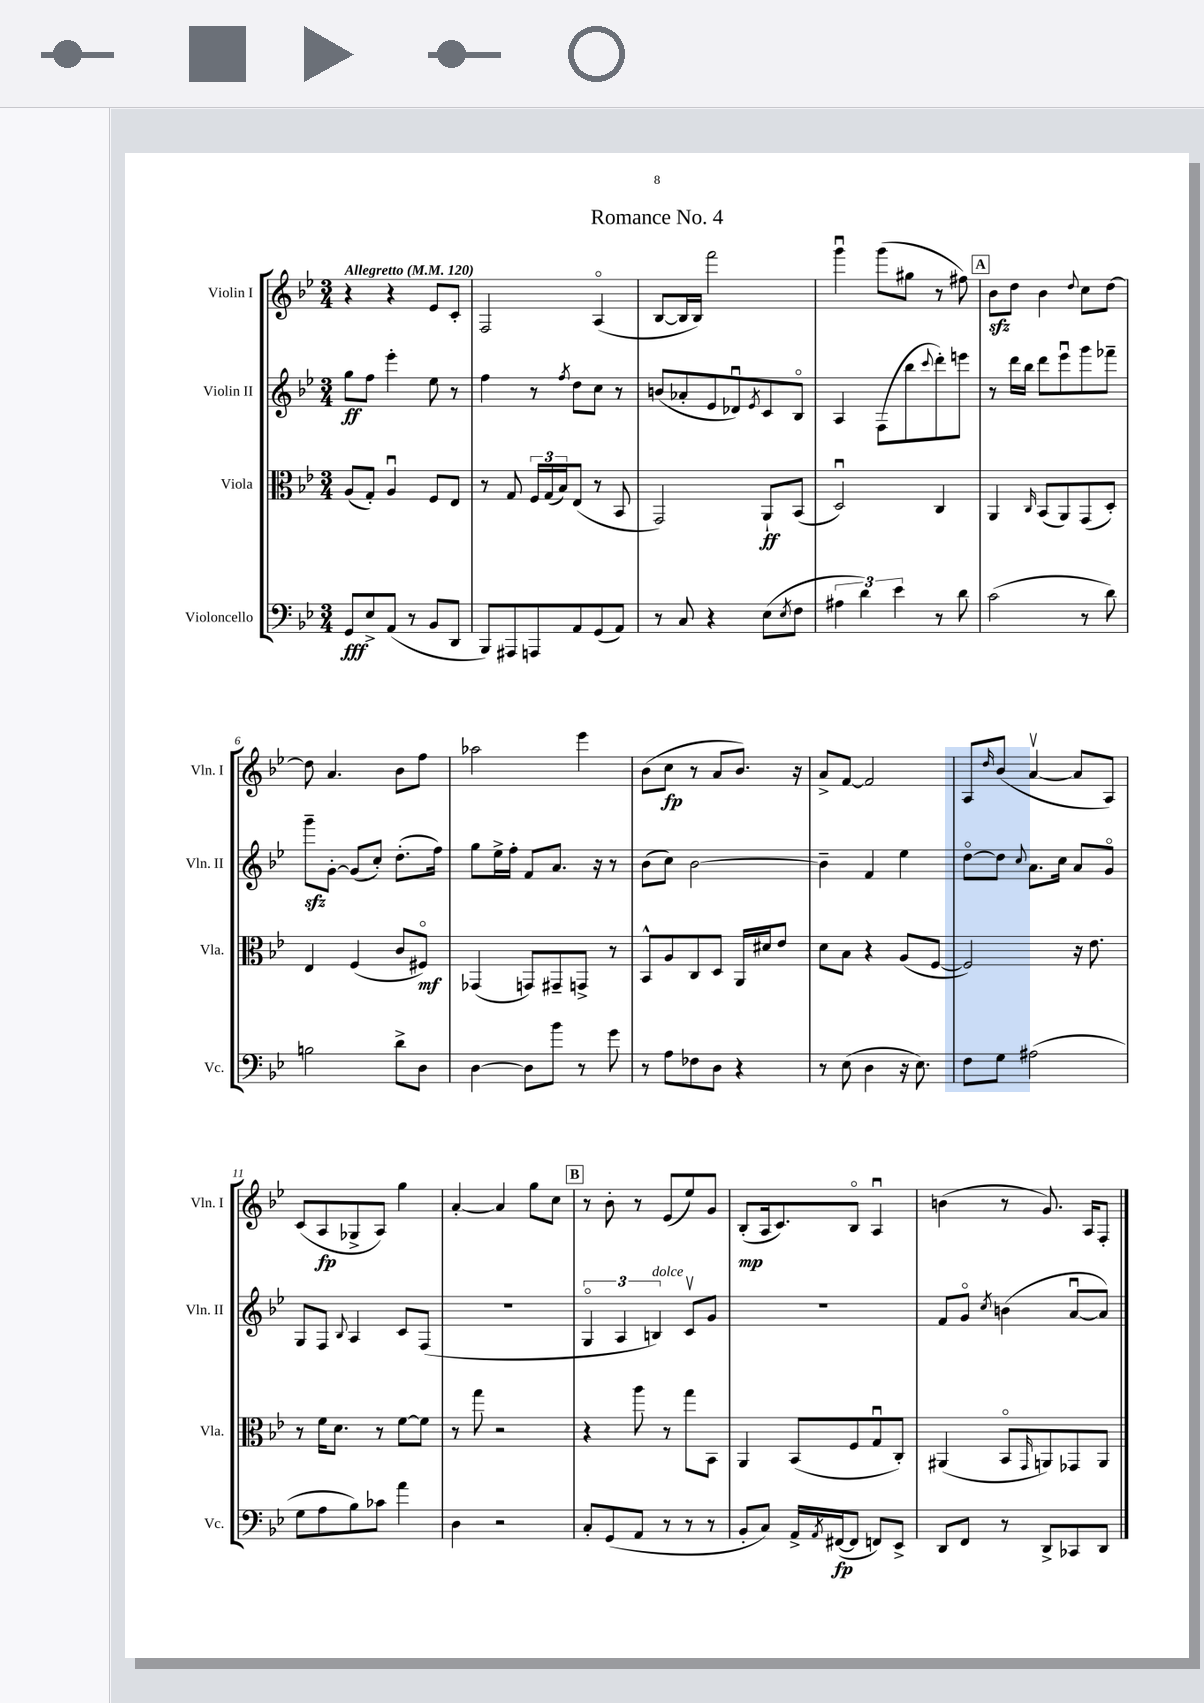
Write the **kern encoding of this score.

**kern	**kern	**kern	**kern
*staff4	*staff3	*staff2	*staff1
*clefF4	*clefC3	*clefG2	*clefG2
*k[b-e-]	*k[b-e-]	*k[b-e-]	*k[b-e-]
*M3/4	*M3/4	*M3/4	*M3/4
*MM120	*MM120	*MM120	*MM120
8GG/L	(8A/L	8gg\L	4r
8E-^/	8G'/J)	8ff\J	.
(8AA/J	4Au/	4eee-'\	4r
8r	.	.	.
8BB-/L	8F/L	8ee-\	8e-/L
8DD/J	8E-/J	8r	8c'/J
=	=	=	=
8BBB-/L)	8r	4ff\	2F/
8AAA#/	8G/	.	.
8AAA/	24F/LL	8r	.
.	(24G/	.	.
.	24B-/J)	.	.
.	.	8qff/	.
8AA/	(8E-/J	8dd\L	.
(8GG/	8r	8cc\J	(4Ao/
8AA/J)	8BB-/	8r	.
=	=	=	=
8r	2GG/)	(8b/L	[8B-/L
8C/	.	8a-'/	16B-/]L
.	.	.	16B-/JJ)
4r	.	8e-/	2fff\
.	.	8d-u/)	.
.	.	8qe-/	.
(8E-\L	8AA`/L	8c/	.
8qE-/	.	.	.
8F\J	(8BB-/J	8B-o/J	.
=	=	=	=
6A#\	2Du/)	4A/	4gggu\
6d\)	.	.	.
.	.	(8F\L	(8ggg\L
6e-\	.	.	.
.	.	8bb-\	8gg#\J
.	.	8qqccc/	.
8r	4C/	8ddd'\)	8r
8d\	.	8eee\J	8ff#\)
=	=	=	=
(2c\	4AA/	8r	8b-\L
.	.	16ddd\LL	8dd\J
.	.	16bb-\JJ	.
.	16qqC/	.	.
.	(8BB-/L	8ddd\L	4b-\
.	8AA/)	8eee-u\	.
.	.	.	8qqdd/
8r	(8GG/	8ggg\	8cc\L
8d\)	8D'/J)	8fff-~\J	[8dd\J
=	=	=	=
2B\	4E-/	8ggg~\L	8dd\]
.	.	[8g'\J	4.a/
.	(4F/	(8g/]L	.
.	.	8cc'/J)	.
8d^\L	8c/L	(8.dd'\L	8b-\L
8D\J	8F#o/J)	.	8ff\J
.	.	16ff\Jk)	.
=	=	=	=
[4D\	(4GG-/	8gg\L	2aa-\
.	.	16ee-^\L	.
.	.	16ff'\JJ	.
8D\]L	8GG/L)	8f/L	.
8b-\J	8GG#~/	8.a/J	.
8r	8GG^/J	.	4eee-\
.	.	16r	.
8g\	8r	8r	.
=	=	=	=
8r	8BB-^^/L	(8b-\L	(8b-\L
8A\L	8A/	8cc\J)	8cc\J
8F-\	8C/	[2b-\	8r
8D\J	8D/J	.	8a/L
4r	16AA/LL	.	8.b-/J)
.	16d#/J	.	.
.	8e-/J	.	.
.	.	.	16r
=	=	=	=
8r	8d\L	4b-~\]	8a^/L
(8E-\	8B-\J	.	[8f/J
4D\	4r	4f/	2f/]
16r	(8A/L	4ee-\	.
8.E-\)	.	.	.
.	[8F/J	.	.
=	=	=	=
8F\L	2F/])	[8ddo\L	8A/L
.	.	.	16qqdd/
8G\J	.	8dd\]J	(8b-/J
.	.	8qqcc/	.
(2A#\	.	8.a\L	[4av/
.	.	16cc\Jk	.
.	16r	8a/L	8a/]L
.	8.e-\	.	.
.	.	8go/J	8A/J)
=	=	=	=
8G\L	8r	8G/L	(8c/L
8A\	16f\LK	8F/J	8A/
.	8.d\J	.	.
.	.	8qqB-/	.
8B-\)	.	4A/	8G-^/
8c-\J	8r	.	8A/J)
4a\	[8f\L	8c/L	4gg\
.	8f\]J	(8F/J	.
=	=	=	=
4D\	8r	2.r	[4a'/
.	8gg\	.	.
2r	2r	.	4a/]
.	.	.	8gg\L
.	.	.	8cc\J
=	=	=	=
8C'/L	4r	6Go/	8r
(8GG/	.	.	8b-'\
.	.	6A/	.
8AA/J	8aa\	.	8r
.	.	6B/)	.
8r	8r	.	(8e-/L
8r	8gg\L	8cv/L	8ee-/)
8r	8BB-\J	8g/J	8g/J
=	=	=	=
8BB-'/L	4AA/	2.r	(8B-'/L
8C/J)	.	.	16A/k
.	.	.	8.c/)
16AA^/LL	(8BB-/L	.	.
8qAA/	.	.	.
([16FF#/J	.	.	.
8FF#/]J	8F/	.	8B-o/J
8FF/L)	8Gu/	.	4Au/
8EE-^/J	8C'/J)	.	.
=	=	=	=
8DD/L	(4AA#/	8f/L	(4b\
8FF/J	.	8go/J	.
.	.	8qcc/	.
8r	8BB-o/L	(4b\	8r
.	16qqGG/	.	.
8DD^/L	8AA/)	.	8.g/)
8CC-/	8GG-/	[8au/L	.
.	.	.	16A/LK
8DD/J	8AA/J	8a/]J)	8F'/J
==	==	==	==
*-	*-	*-	*-
